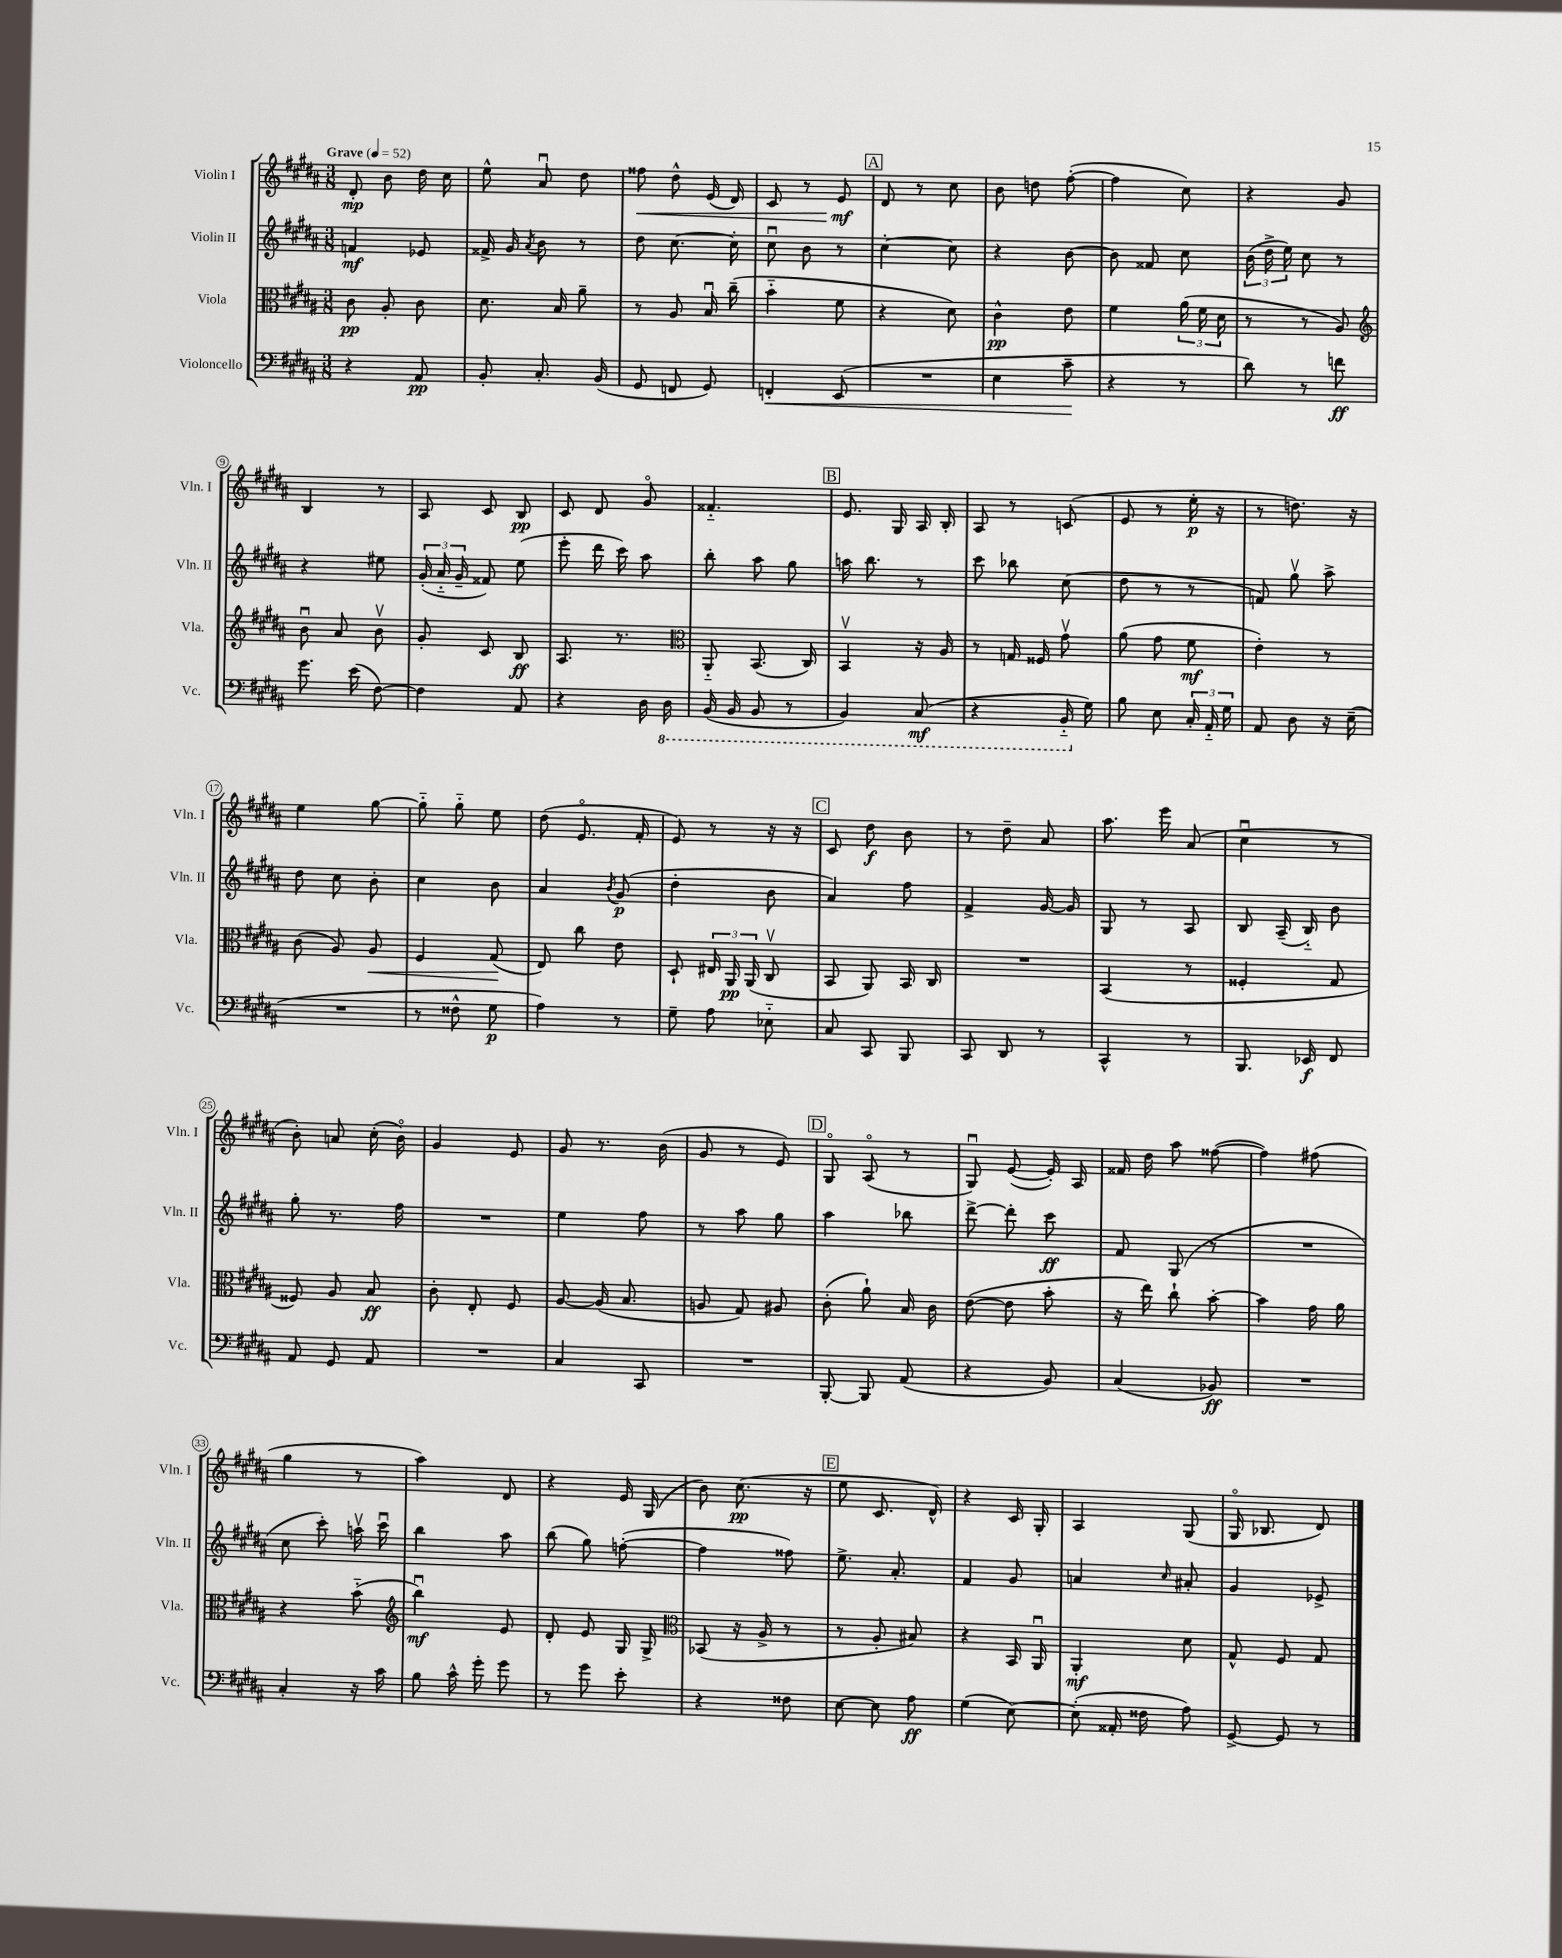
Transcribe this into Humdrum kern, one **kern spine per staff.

**kern	**dynam	**kern	**dynam	**kern	**dynam	**kern	**dynam
*part4	*part4	*part3	*part3	*part2	*part2	*part1	*part1
*staff4	*staff4	*staff3	*staff3	*staff2	*staff2	*staff1	*staff1
*I"Violoncello	*	*I"Viola	*	*I"Violin II	*	*I"Violin I	*
*I'Vc.	*	*I'Vla.	*	*I'Vln. II	*	*I'Vln. I	*
*clefF4	*	*clefC3	*	*clefG2	*	*clefG2	*
*k[f#c#g#d#a#]	*	*k[f#c#g#d#a#]	*	*k[f#c#g#d#a#]	*	*k[f#c#g#d#a#]	*
*M3/8	*	*M3/8	*	*M3/8	*	*M3/8	*
*MM52	*	*MM52	*	*MM52	*	*MM52	*
=1	=1	=1	=1	=1	=1	=1	=1
!	!	!	!	!	!	!LO:TX:a:B:t=Grave	!
4r	.	8c#\	pp	4fn/	mf	8d#'/	mp
.	.	8A#'/	.	.	.	8b\	.
8AA#/	pp	8c#\	.	8e-X/	.	16dd#\	.
.	.	.	.	.	.	16cc#\	.
=2	=2	=2	=2	=2	=2	=2	=2
8BB'/	.	8.d#\	.	16f##X^/	.	8ee^^\	.
.	.	.	.	16g#/	.	.	.
.	.	.	.	8qa#/	.	.	.
8.C#'/	.	.	.	8b\	.	8a#u/	.
.	.	16B/	.	.	.	.	.
.	.	8a#~\	.	8r	.	8dd#\	.
(16BB/	.	.	.	.	.	.	.
=3	=3	=3	=3	=3	=3	=3	=3
!	!	!	!	!	!	!	!LO:HP:b
8GG#/	.	8r	.	8dd#\	.	8ff##X\	<
8FFn/	.	8A#/	.	[8.cc#\	.	8dd#^^\	.
8GG#/)	.	16Bu/	.	.	.	(16e/	.
.	.	(16cc#~\	.	16cc#'\]	.	16d#/)	.
=4	=4	=4	=4	=4	=4	=4	=4
!	!LO:HP:b	!	!	!	!	!	!
4FFn'/	<	4b\	.	8cc#u\	.	8c#/	.
.	.	.	.	8b\	.	8r	.
(8EE/	.	8f#\	.	8r	.	8e/	mf
.	.	.	.	.	.	.	[
!!LO:REH:place=s1:t=A
=5	=5	=5	=5	=5	=5	=5	=5
4.r	.	4r	.	[4cc#'\	.	8d#/	.
.	.	.	.	.	.	8r	.
.	.	8d#\)	.	8cc#\]	.	8cc#\	.
=6	=6	=6	=6	=6	=6	=6	=6
4E\	.	4c#^^\	pp	4r	.	8b\	.
.	.	.	.	.	.	8ddn\	.
8c#~\	.	8e\	.	[8b\	.	([8ff#'\	.
.	[	.	.	.	.	.	.
=7	=7	=7	=7	=7	=7	=7	=7
4r	.	4f#\	.	8b\]	.	4ff#\]	.
.	.	.	.	8f##X/	.	.	.
8r	.	(24a#\	.	8cc#\	.	8cc#\)	.
.	.	24f#\	.	.	.	.	.
.	.	24d#\	.	.	.	.	.
=8	=8	=8	=8	=8	=8	=8	=8
8d#\)	.	8r	.	(24b\	.	4r	.
.	.	.	.	24dd#^\	.	.	.
.	.	.	.	24ee\)	.	.	.
8r	.	8r	.	8cc#\	.	.	.
8fn\	ff	8A#/)	.	8r	.	8g#/	.
!!LO:LB:g=z
=9	=9	=9	=9	=9	=9	=9	=9
*	*	*clefG2	*	*	*	*	*
8.g#\	.	8bu\	.	4r	.	4B/	.
.	.	8a#/	.	.	.	.	.
(16e\	.	.	.	.	.	.	.
[8F#\)	.	8bv\	.	8ee#X\	.	8r	.
=10	=10	=10	=10	=10	=10	=10	=10
4F#\]	.	8g#'/	.	(24g#'/	.	8A#/	.
.	.	.	.	24a#/	.	.	.
.	.	.	.	24g#~/	.	.	.
.	.	8c#/	.	8f##X/)	.	8c#/	.
8AA#/	.	8B/	ff	(8ee\	.	8B/	pp
=11	=11	=11	=11	=11	=11	=11	=11
4r	.	8.A#/	.	8eee'\	.	8c#/	.
.	.	.	.	16ddd#\	.	8d#/	.
.	.	8.r	.	16ccc#\)	.	.	.
16D#\	.	.	.	8aa#\	.	8g#/	.
*8ba	*	*	*	*	*	*	*
16DD#\	.	.	.	.	.	.	.
=12	=12	=12	=12	=12	=12	=12	=12
*	*	*clefC3	*	*	*	*	*
(16BBB/	.	8AA#/	.	8bb'\	.	4.f##X/	.
16BBB/	.	.	.	.	.	.	.
8BBB/	.	(8.BB/	.	8aa#\	.	.	.
8r	.	.	.	8gg#\	.	.	.
.	.	16C#/)	.	.	.	.	.
!!LO:REH:place=s1:t=B
=13	=13	=13	=13	=13	=13	=13	=13
4BBB/)	.	4BBv/	.	16aan\	.	8.e/	.
.	.	.	.	8.bb\	.	.	.
.	.	.	.	.	.	16G#/	.
(8CC#/	mf	16r	.	8r	.	16A#/	.
.	.	16A#/	.	.	.	16B'/	.
=14	=14	=14	=14	=14	=14	=14	=14
4r	.	8r	.	8ccc#\	.	8A#/	.
.	.	16Gn/	.	8bb-X\	.	8r	.
.	.	16F##X/	.	.	.	.	.
16BBB/	.	8g#v\	.	(8cc#\	.	(8cn/	.
*X8ba	*	*	*	*	*	*	*
16G#\)	.	.	.	.	.	.	.
=15	=15	=15	=15	=15	=15	=15	=15
8B\	.	(8a#\	.	8dd#\	.	8e/	.
8E\	.	8g#\	.	8r	.	8r	.
24C#'/	.	8f#\	mf	8r	.	16ee'\	p
24AA#/	.	.	.	.	.	.	.
.	.	.	.	.	.	16r	.
24G#\	.	.	.	.	.	.	.
=16	=16	=16	=16	=16	=16	=16	=16
8AA#/	.	4e'\)	.	8fn/)	.	8r	.
8D#\	.	.	.	8gg#v\	.	8.ddn\)	.
16r	.	8r	.	8aa#^\	.	.	.
(16E~\	.	.	.	.	.	16r	.
!!LO:LB:g=z
=17	=17	=17	=17	=17	=17	=17	=17
4.r	.	(8c#\	.	8dd#\	.	4ee\	.
.	.	8A#/)	.	8cc#\	.	.	.
!	!	!	!LO:HP:b	!	!	!	!
.	.	8A#/	<	8b'\	.	[8gg#\	.
=18	=18	=18	=18	=18	=18	=18	=18
8r	.	4F#/	.	4cc#\	.	8gg#\]	.
8F##X^^\	.	.	.	.	.	8gg#\	.
8G#\	p	(8G#/	.	8b\	.	8ee\	.
.	.	.	[	.	.	.	.
=19	=19	=19	=19	=19	=19	=19	=19
4A#\)	.	8E/)	.	4a#/	.	(8dd#\	.
.	.	8cc#\	.	.	.	8.e/	.
.	.	.	.	8qb/	.	.	.
8r	.	8e\	.	(8g#/	p	.	.
.	.	.	.	.	.	16f#'/	.
=20	=20	=20	=20	=20	=20	=20	=20
8G#~\	.	8D#`/	.	4dd#'\	.	8e/)	.
8A#\	.	24E#X/	.	.	.	8r	.
.	.	24AA#/	pp	.	.	.	.
.	.	(24AA#/	.	.	.	.	.
8E-X\	.	8C#v/	.	8b\	.	16r	.
.	.	.	.	.	.	16r	.
!!LO:REH:place=s1:t=C
=21	=21	=21	=21	=21	=21	=21	=21
8C#/	.	8BB/	.	4a#/)	.	8c#/	.
8CC#/	.	8AA#/)	.	.	.	8dd#\	f
8BBB/	.	16BB/	.	8ff#\	.	8b\	.
.	.	16C#/	.	.	.	.	.
=22	=22	=22	=22	=22	=22	=22	=22
8CC#/	.	4.r	.	4f#^/	.	8r	.
8DD#/	.	.	.	.	.	8dd#~\	.
8r	.	.	.	[16g#/	.	8a#/	.
.	.	.	.	16g#/]	.	.	.
=23	=23	=23	=23	=23	=23	=23	=23
4CC#^^/	.	(4BB/	.	8G#/	.	8.aa#\	.
.	.	.	.	8r	.	.	.
.	.	.	.	.	.	16eee\	.
8r	.	8r	.	8A#/	.	(8a#/	.
=24	=24	=24	=24	=24	=24	=24	=24
8.BBB/	.	4F##X'/	.	8B/	.	4cc#u\	.
.	.	.	.	(16A#~/	.	.	.
16EE-X/	f	.	.	16B/)	.	.	.
8FF#/	.	8G#/	.	8b\	.	8r	.
!!LO:LB:g=z
=25	=25	=25	=25	=25	=25	=25	=25
8AA#/	.	8F##X/)	.	8gg#'\	.	8b'\)	.
8GG#/	.	8A#/	.	8.r	.	8an/	.
8AA#/	.	8B/	ff	.	.	(16cc#'\	.
.	.	.	.	16ff#\	.	16b\)	.
=26	=26	=26	=26	=26	=26	=26	=26
4.r	.	8c#'\	.	4.r	.	4g#/	.
.	.	8E'/	.	.	.	.	.
.	.	8F#/	.	.	.	8e/	.
=27	=27	=27	=27	=27	=27	=27	=27
4C#/	.	[8A#/	.	4ee\	.	8g#/	.
.	.	(16A#/]	.	.	.	8.r	.
.	.	8.B/	.	.	.	.	.
8CC#/	.	.	.	8ff#\	.	.	.
.	.	.	.	.	.	(16b\	.
=28	=28	=28	=28	=28	=28	=28	=28
4.r	.	8An/	.	8r	.	8g#/	.
.	.	8G#/)	.	8aa#\	.	8r	.
.	.	8A#X/	.	8gg#\	.	8e/)	.
!!LO:REH:place=s1:t=D
=29	=29	=29	=29	=29	=29	=29	=29
[8BBB'/	.	(8c#'\	.	4aa#\	.	8G#/	.
8BBB/]	.	8a#`\)	.	.	.	(8A#/	.
(8AA#/	.	16B/	.	8bb-X\	.	8r	.
.	.	16c#\	.	.	.	.	.
=30	=30	=30	=30	=30	=30	=30	=30
4r	.	([8e\	.	[8ddd#^\	.	8G#u/)	.
.	.	8e\]	.	8ddd#'\]	.	([8e/	.
8BB/)	.	8b'\	.	8ccc#\	ff	16e'/])	.
.	.	.	.	.	.	16A#/	.
=31	=31	=31	=31	=31	=31	=31	=31
(4C#/	.	16r	.	8f#/	.	16f##X/	.
.	.	16ee\)	.	.	.	16dd#\	.
.	.	8cc#`\	.	(8G#/	.	8aa#\	.
8BB-X/)	ff	[8b'\	.	8r	.	([8ff##X\	.
=32	=32	=32	=32	=32	=32	=32	=32
4.r	.	4b\]	.	4.r	.	4ff##\])	.
.	.	16g#\	.	.	.	(8ff#X\	.
.	.	16a#\	.	.	.	.	.
!!LO:LB:g=z
=33	=33	=33	=33	=33	=33	=33	=33
4C#'/	.	4r	.	8cc#\	.	4gg#\	.
.	.	.	.	8ccc#'\)	.	.	.
16r	.	(8b\	.	16aanv\	.	8r	.
16c#\	.	.	.	16ccc#u\	.	.	.
=34	=34	=34	=34	=34	=34	=34	=34
*	*	*clefG2	*	*	*	*	*
8B\	.	4bbu\)	mf	4bb\	.	4aa#\)	.
16c#^^\	.	.	.	.	.	.	.
16g#'\	.	.	.	.	.	.	.
8g#\	.	8e/	.	8aa#\	.	8d#/	.
=35	=35	=35	=35	=35	=35	=35	=35
8r	.	8d#'/	.	(8bb\	.	4r	.
8g#\	.	8e/	.	8gg#\)	.	.	.
8e'\	.	16G#/	.	([8ffn'\	.	16e/	.
.	.	16G#^/	.	.	.	(16G#/	.
=36	=36	=36	=36	=36	=36	=36	=36
*	*	*clefC3	*	*	*	*	*
4r	.	(8BB-X/	.	4ff\]	.	8b\)	.
.	.	16r	.	.	.	(8.cc#\	pp
.	.	16A#^/	.	.	.	.	.
8F##X\	.	8r	.	8ff##X\)	.	.	.
.	.	.	.	.	.	16r	.
!!LO:REH:place=s1:t=E
=37	=37	=37	=37	=37	=37	=37	=37
[8E\	.	8r	.	8.ee^\	.	8ee\	.
8E\]	.	8A#'/	.	.	.	8.c#/	.
.	.	.	.	8.a#'/	.	.	.
8A#\	ff	8B#X/)	.	.	.	.	.
.	.	.	.	.	.	16d#^^/)	.
=38	=38	=38	=38	=38	=38	=38	=38
(4G#\	.	4r	.	4f#/	.	4r	.
[8E\)	.	16BB/	.	8g#/	.	16c#/	.
.	.	16AA#u/	.	.	.	16G#'/	.
=39	=39	=39	=39	=39	=39	=39	=39
(8E'\]	.	4AA#'/	mf	4an/	.	4A#/	.
16AA##X'/	.	.	.	.	.	.	.
16F##X\	.	.	.	.	.	.	.
.	.	.	.	16qqcc#/	.	.	.
8A#\)	.	8d#\	.	8a#X'/	.	(8G#/	.
=40	=40	=40	=40	=40	=40	=40	=40
[8GG#^/	.	8G#^^/	.	4g#/	.	16G#/	.
.	.	.	.	.	.	8.B-X/	.
8GG#/]	.	8F#/	.	.	.	.	.
8r	.	8G#/	.	8e-X^/	.	8d#/)	.
==	==	==	==	==	==	==	==
*-	*-	*-	*-	*-	*-	*-	*-
